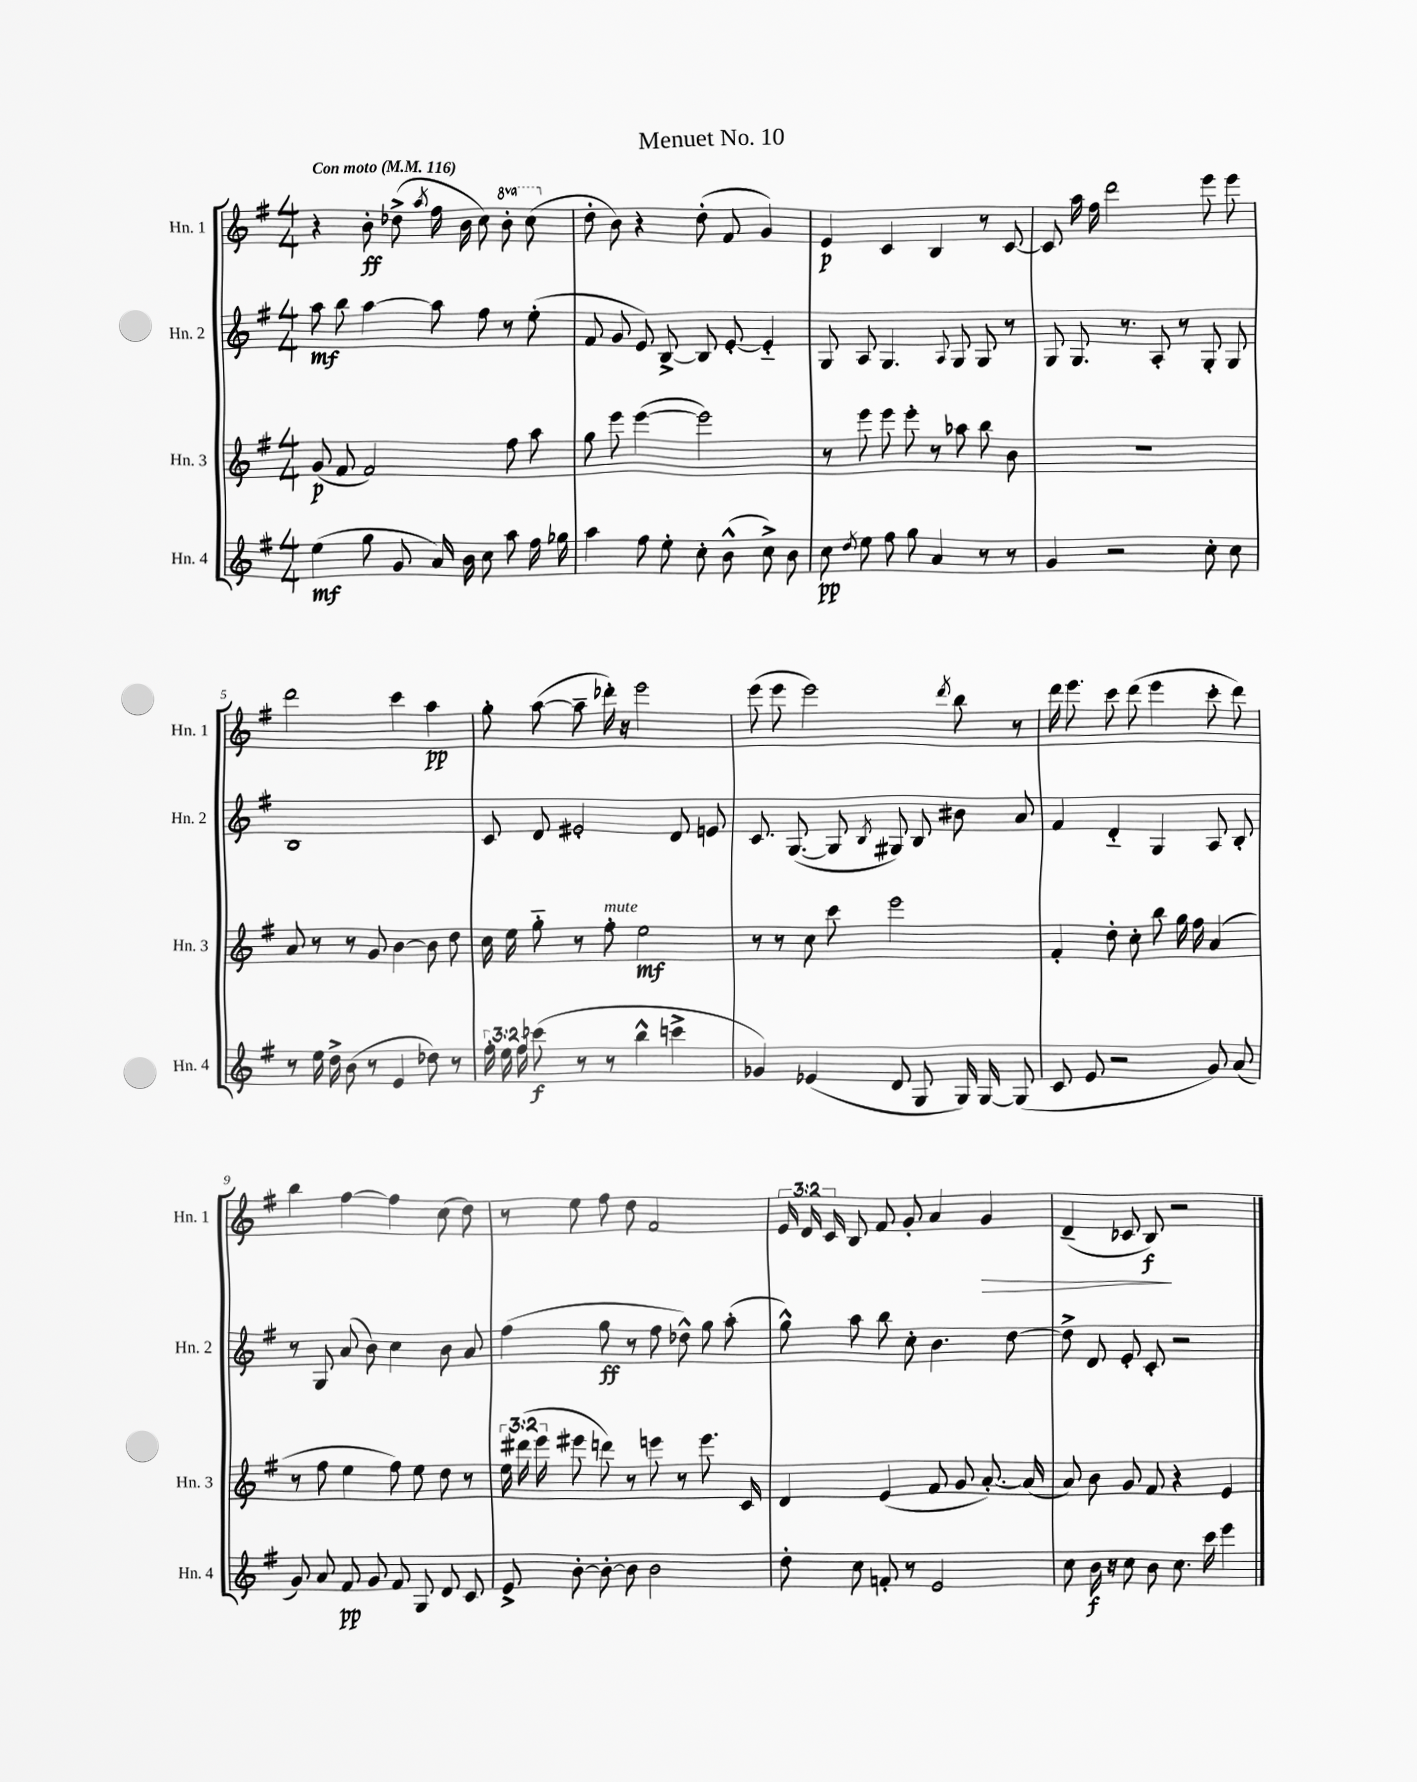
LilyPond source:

\header { title = "Menuet No. 10" }
<<
\new StaffGroup <<
\new Staff = "s0" \with { instrumentName = "Hn. 1" shortInstrumentName = "Hn. 1" } {
    \clef treble \key g \major \numericTimeSignature \time 4/4 \override Staff.TupletNumber.text = #tuplet-number::calc-fraction-text \set Staff.ottavationMarkups = #ottavation-simple-ordinals \tempo "Con moto" 4 = 116
    \autoBeamOff r4 b'8-.\ff des''8->( \acciaccatura { a''8 } fis''16 b'16 c''8) \ottava #1 b''8-. c'''8( \ottava #0 |
    d''8-. b'8) r4 d''8-.( fis'8 g'4) |
    e'4\p c'4 b4 r8 c'8~ |
    c'8 a''16 fis''16 d'''2 e'''8 e'''8 |
    d'''2 c'''4 a''4\pp |
    g''8-. a''8~( a''8-- des'''16-.) r16 e'''2 |
    e'''8( e'''8 e'''2) \acciaccatura { d'''8 } b''8 r8 |
    d'''16 e'''8. c'''8 d'''8( e'''4 c'''8-. d'''8) |
    b''4 fis''4~ fis''4 c''8( d''8) |
    r8 e''8 fis''8 d''8 fis'2 |
    \tuplet 3/2 { e'16 d'16 c'16 } b8 fis'8 g'8-. a'4 g'4\> |
    d'4--( ces'8 b8\f\!) r2 \bar "|." |
}
\new Staff = "s1" \with { instrumentName = "Hn. 2" shortInstrumentName = "Hn. 2" } {
    \clef treble \key g \major \numericTimeSignature \time 4/4
    \autoBeamOff a''8\mf b''8 a''4~ a''8 fis''8 r8 e''8-.( |
    fis'8 g'8 e'8) b8~-> b8 e'8~-. e'4-_ |
    g8 a8 g4. \appoggiatura { a8 } g8 g8 r8 |
    g8 g8. r8. a8-. r8 g8-. g8 |
    b1 |
    c'8 d'8 eis'2-. d'8 e'8 |
    c'8. g8.~( g8 \acciaccatura { b8 } gis8) b8 bis'8 a'8 |
    fis'4 d'4-_ g4 a8 b8-. |
    r8 g8 a'8( b'8) c''4 b'8 a'8 |
    fis''4( g''8\ff r8 fis''8 des''8-^) g''8 a''8-.( |
    g''8-^) a''8 b''8 c''8-. b'4. d''8~ |
    d''8-> d'8 e'8-. c'8-. r2 \bar "|." |
}
\new Staff = "s2" \with { instrumentName = "Hn. 3" shortInstrumentName = "Hn. 3" } {
    \clef treble \key g \major \numericTimeSignature \time 4/4 \override Staff.TupletNumber.text = #tuplet-number::calc-fraction-text
    \autoBeamOff g'8\p( fis'8 fis'2) fis''8 a''8 |
    g''8 e'''8 e'''4~( e'''2) |
    r8 e'''8 e'''8 e'''8-. r8 aes''8 b''8 b'8 |
    R1 |
    a'8 r8 r8 g'8 b'4~ b'8 d''8 |
    c''16 e''16 g''8-_ r8 fis''8-.^\markup { \italic "mute" } e''2\mf |
    r8 r8 c''8 c'''8 e'''2 |
    fis'4-. d''8-. c''8-. b''8 g''16 fis''16 a'4( |
    r8 fis''8 e''4 fis''8) e''8 d''8 r8 |
    \tuplet 3/2 { e''16 dis'''16( e'''16 } eis'''8 d'''8) r8 e'''8 r8 e'''8. c'16 |
    d'4 e'4( fis'8 g'8 a'8.~-.) a'16( |
    a'8) b'8 g'8 fis'8 r4 e'4 \bar "|." |
}
\new Staff = "s3" \with { instrumentName = "Hn. 4" shortInstrumentName = "Hn. 4" } {
    \clef treble \key g \major \numericTimeSignature \time 4/4 \override Staff.TupletNumber.text = #tuplet-number::calc-fraction-text
    \autoBeamOff e''4\mf( g''8 g'8 a'16) b'16 c''8 a''8 fis''16 ges''16 |
    a''4 fis''8 e''8-. c''8-. b'8-^( c''8->) b'8 |
    c''8\pp \acciaccatura { d''8 } e''8 fis''8 g''8 a'4 r8 r8 |
    g'4 r2 c''8-. c''8 |
    r8 e''16 d''16-> b'8( r8 e'4 des''8) r8 |
    \tuplet 3/2 { fis''16-. e''16 fis''16 } ces'''8\f( r8 r8 b''4-^ c'''4-> |
    ges'4) ees'4( d'8 g8 g16) g16~ g8( |
    c'8 e'8 r2 g'8) a'8( |
    g'8) a'8 fis'8\pp g'8 fis'8 g8 d'8 c'8 |
    e'8-> b'8~-. b'8~-. b'8 b'2 |
    d''8-. c''8 f'8-. r8 e'2 |
    c''8 b'16\f r16 c''8 b'8 c''8. c'''16 e'''4 \bar "|." |
}
>>
>>
